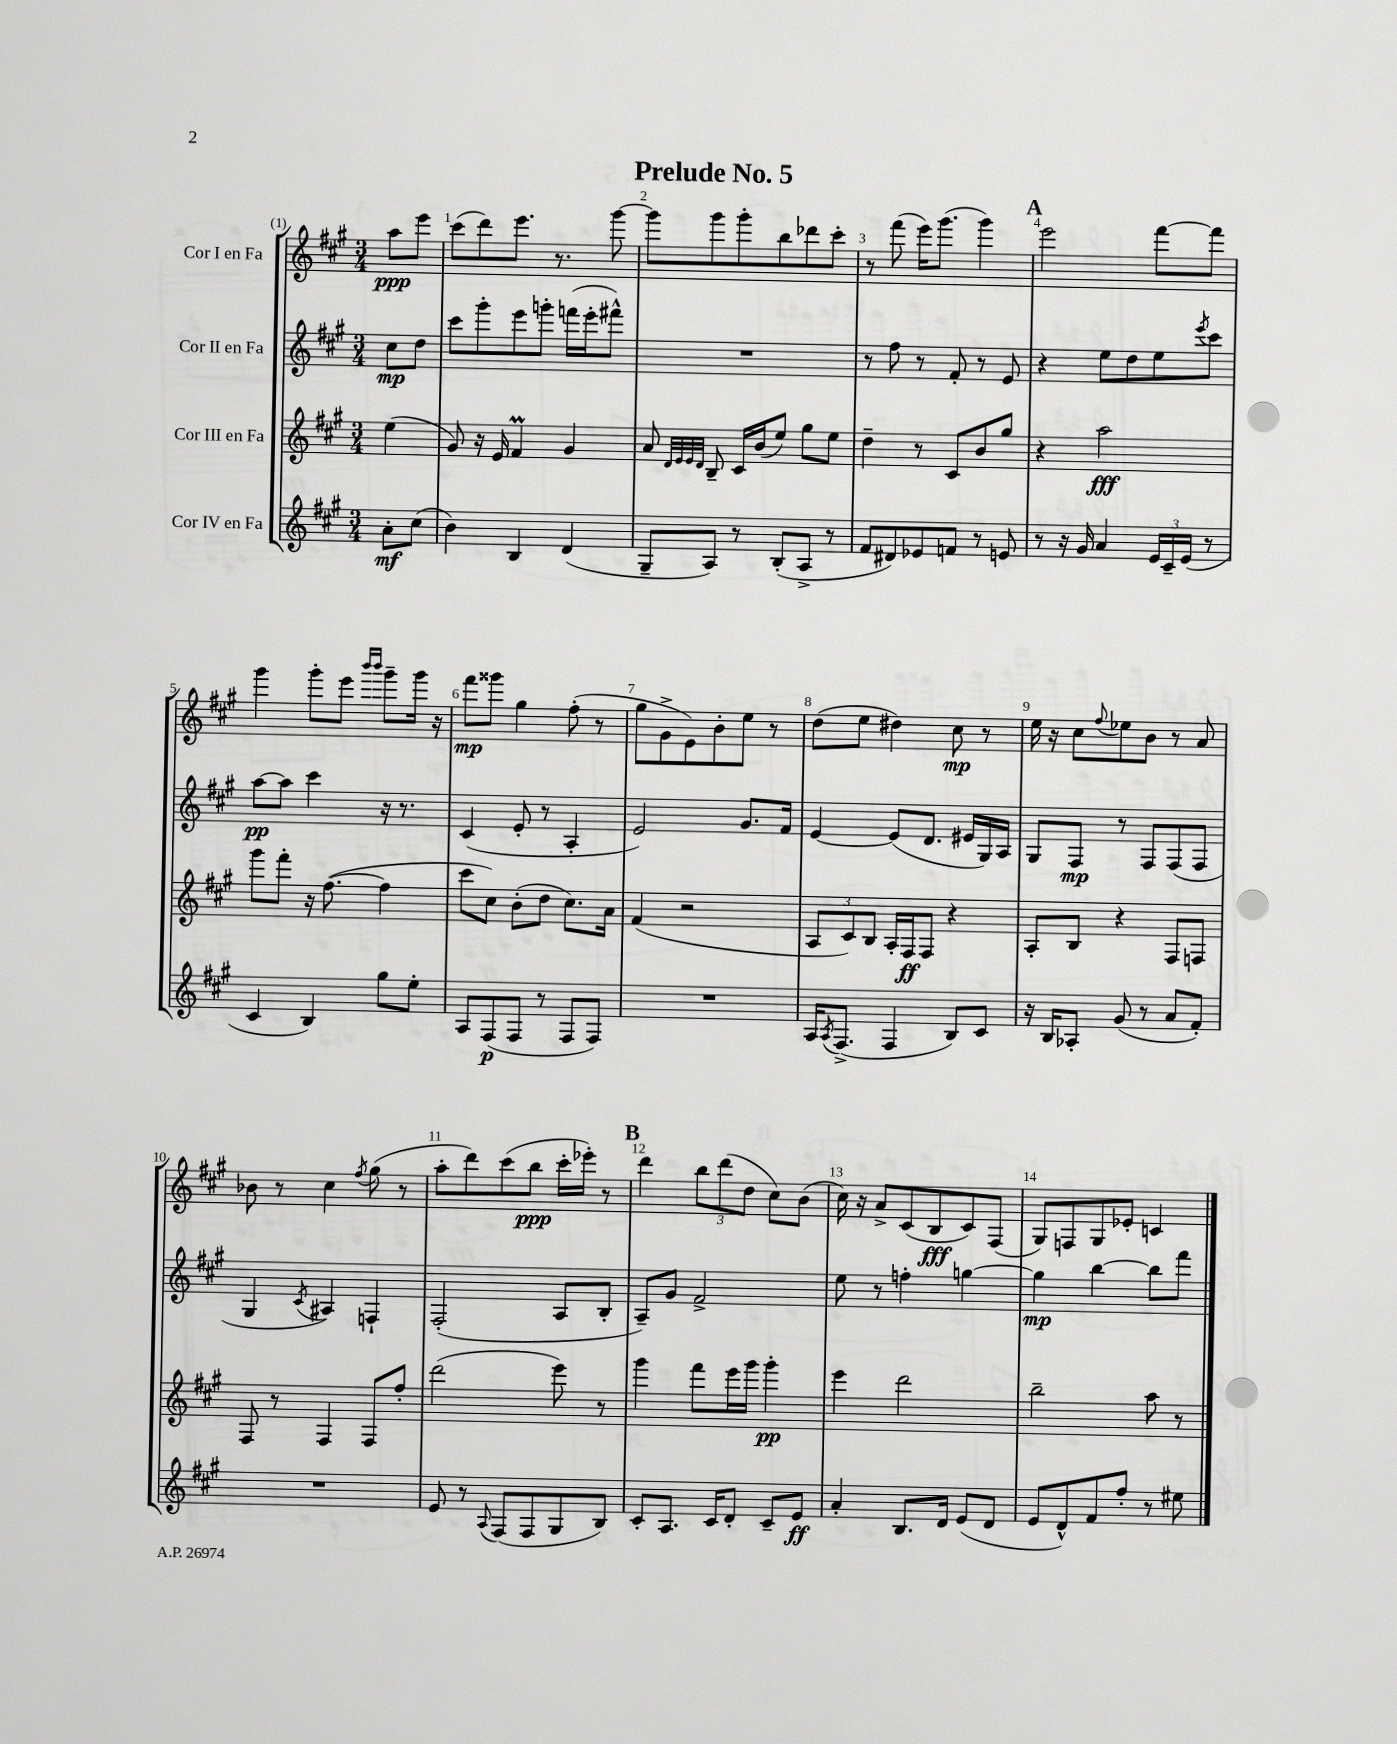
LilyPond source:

\header { title = "Prelude No. 5" }
<<
\new StaffGroup <<
\new Staff = "s0" \with { instrumentName = "Cor I en Fa" } {
    \clef treble \key a \major \numericTimeSignature \time 3/4 \partial 4
    a''8\ppp e'''8 |
    cis'''8( d'''8) e'''8. r8. gis'''8~ |
    gis'''8 gis'''8 gis'''8-. b''8 des'''8 cis'''8-. |
    r8 fis'''8( e'''16) gis'''8.( gis'''4) |
    \mark \markup { \bold "A" } e'''2 fis'''8~ fis'''8 |
    gis'''4 gis'''8-. e'''8 \grace { b'''16 b'''16 } gis'''8-- gis'''16 r16 |
    fis'''8\mp gisis'''8 gis''4 fis''8-.( r8 |
    gis''8 gis'8-> e'8) b'8-. e''8 r8 |
    d''8( e''8 dis''4) cis''8\mp r8 |
    e''16 r16 cis''8 \appoggiatura { fis''8 } ees''8 b'8 r8 a'8 |
    bes'8 r8 cis''4 \acciaccatura { fis''8 } gis''8( r8 |
    a''8-. d'''8) cis'''8( b''8\ppp cis'''16-. ees'''16-.) r8 |
    \mark \markup { \bold "B" } d'''4 \tuplet 3/2 { b''8 d'''8( d''8 } cis''8) b'8( |
    cis''16) r16 a'8-> cis'8( b8\fff cis'8) fis8( |
    gis8) f8 gis8 ees'8-. c'4 \bar "|." |
}
\new Staff = "s1" \with { instrumentName = "Cor II en Fa" } {
    \clef treble \key a \major \numericTimeSignature \time 3/4 \partial 4
    cis''8\mp d''8 |
    cis'''8 gis'''8-. e'''8 g'''8-. f'''16( e'''16-. fis'''8-^) |
    R2. |
    r8 fis''8 r8 fis'8-. r8 e'8 |
    \mark \markup { \bold "A" } r4 e''8 d''8 e''8 \acciaccatura { e'''8 } cis'''8 |
    a''8~\pp a''8 cis'''4 r16 r8. |
    cis'4( e'8-. r8 a4-. |
    e'2) gis'8. fis'16 |
    e'4~ e'8( d'8. eis'16 gis16) a16 |
    gis8 fis8\mp r8 fis8 fis8( fis8 |
    gis4 \acciaccatura { cis'8 } ais4) f4-! |
    fis2-.( a8 b8-. |
    \mark \markup { \bold "B" } a8--) gis'8 fis'2-> |
    e''8 r8 f''4-. g''4~ |
    g''4\mp b''4~ b''8 fis'''8 \bar "|." |
}
\new Staff = "s2" \with { instrumentName = "Cor III en Fa" } {
    \clef treble \key a \major \numericTimeSignature \time 3/4 \partial 4
    e''4( |
    gis'8) r16 e'16 fis'4\prall gis'4 |
    a'8 \grace { d'32 e'32 e'32 d'32 } b8-- cis'16 b'16( e''8) gis''8 e''8 |
    d''4-- r8 cis'8 b'8 gis''8 |
    \mark \markup { \bold "A" } r4 a''2\fff |
    gis'''8 fis'''8-. r16 fis''8.~( fis''4 |
    cis'''8 cis''8) b'8-.( d''8 cis''8.) a'16 |
    fis'4( r2 |
    \tuplet 3/2 { a8 cis'8) b8 } a16-. fis16\ff fis8 r4 |
    a8-. b8 r4 fis8 f8 |
    fis8 r8 fis4 fis8 fis''8-. |
    d'''2( e'''8) r8 |
    \mark \markup { \bold "B" } gis'''4 fis'''8 e'''16 gis'''16 gis'''4-.\pp |
    e'''4 d'''2 |
    b''2-- a''8 r8 \bar "|." |
}
\new Staff = "s3" \with { instrumentName = "Cor IV en Fa" } {
    \clef treble \key a \major \numericTimeSignature \time 3/4 \partial 4
    a'8-.\mf cis''8( |
    b'4) b4 d'4( |
    gis8-- a8) r8 b8-.( a8-> r8 |
    fis'8 dis'8) ees'8 f'8 r8 e'8 |
    \mark \markup { \bold "A" } r8 r16 gis'16 a'4 \tuplet 3/2 { e'16 cis'16-- e'16( } r8 |
    cis'4 b4) gis''8 e''8-. |
    a8 fis8\p( fis8 r8 fis8 fis8) |
    R2. |
    a16 \acciaccatura { a8 } fis8.->( fis4 b8) cis'8 |
    r16 b16 aes8-. gis'8( r8 a'8 fis'8-.) |
    R2. |
    e'8 r8 \appoggiatura { a8 } fis8( fis8 gis8 b8) |
    \mark \markup { \bold "B" } cis'8-. a8. cis'16 d'8-. cis'8-- e'8\ff |
    a'4-. b8. d'16 e'8( d'8 |
    e'8 d'8-^) fis'8 fis''8-. r8 eis''8 \bar "|." |
}
>>
>>
\layout { \context { \Score \override BarNumber.break-visibility = ##(#f #t #t) barNumberVisibility = #all-bar-numbers-visible } }
